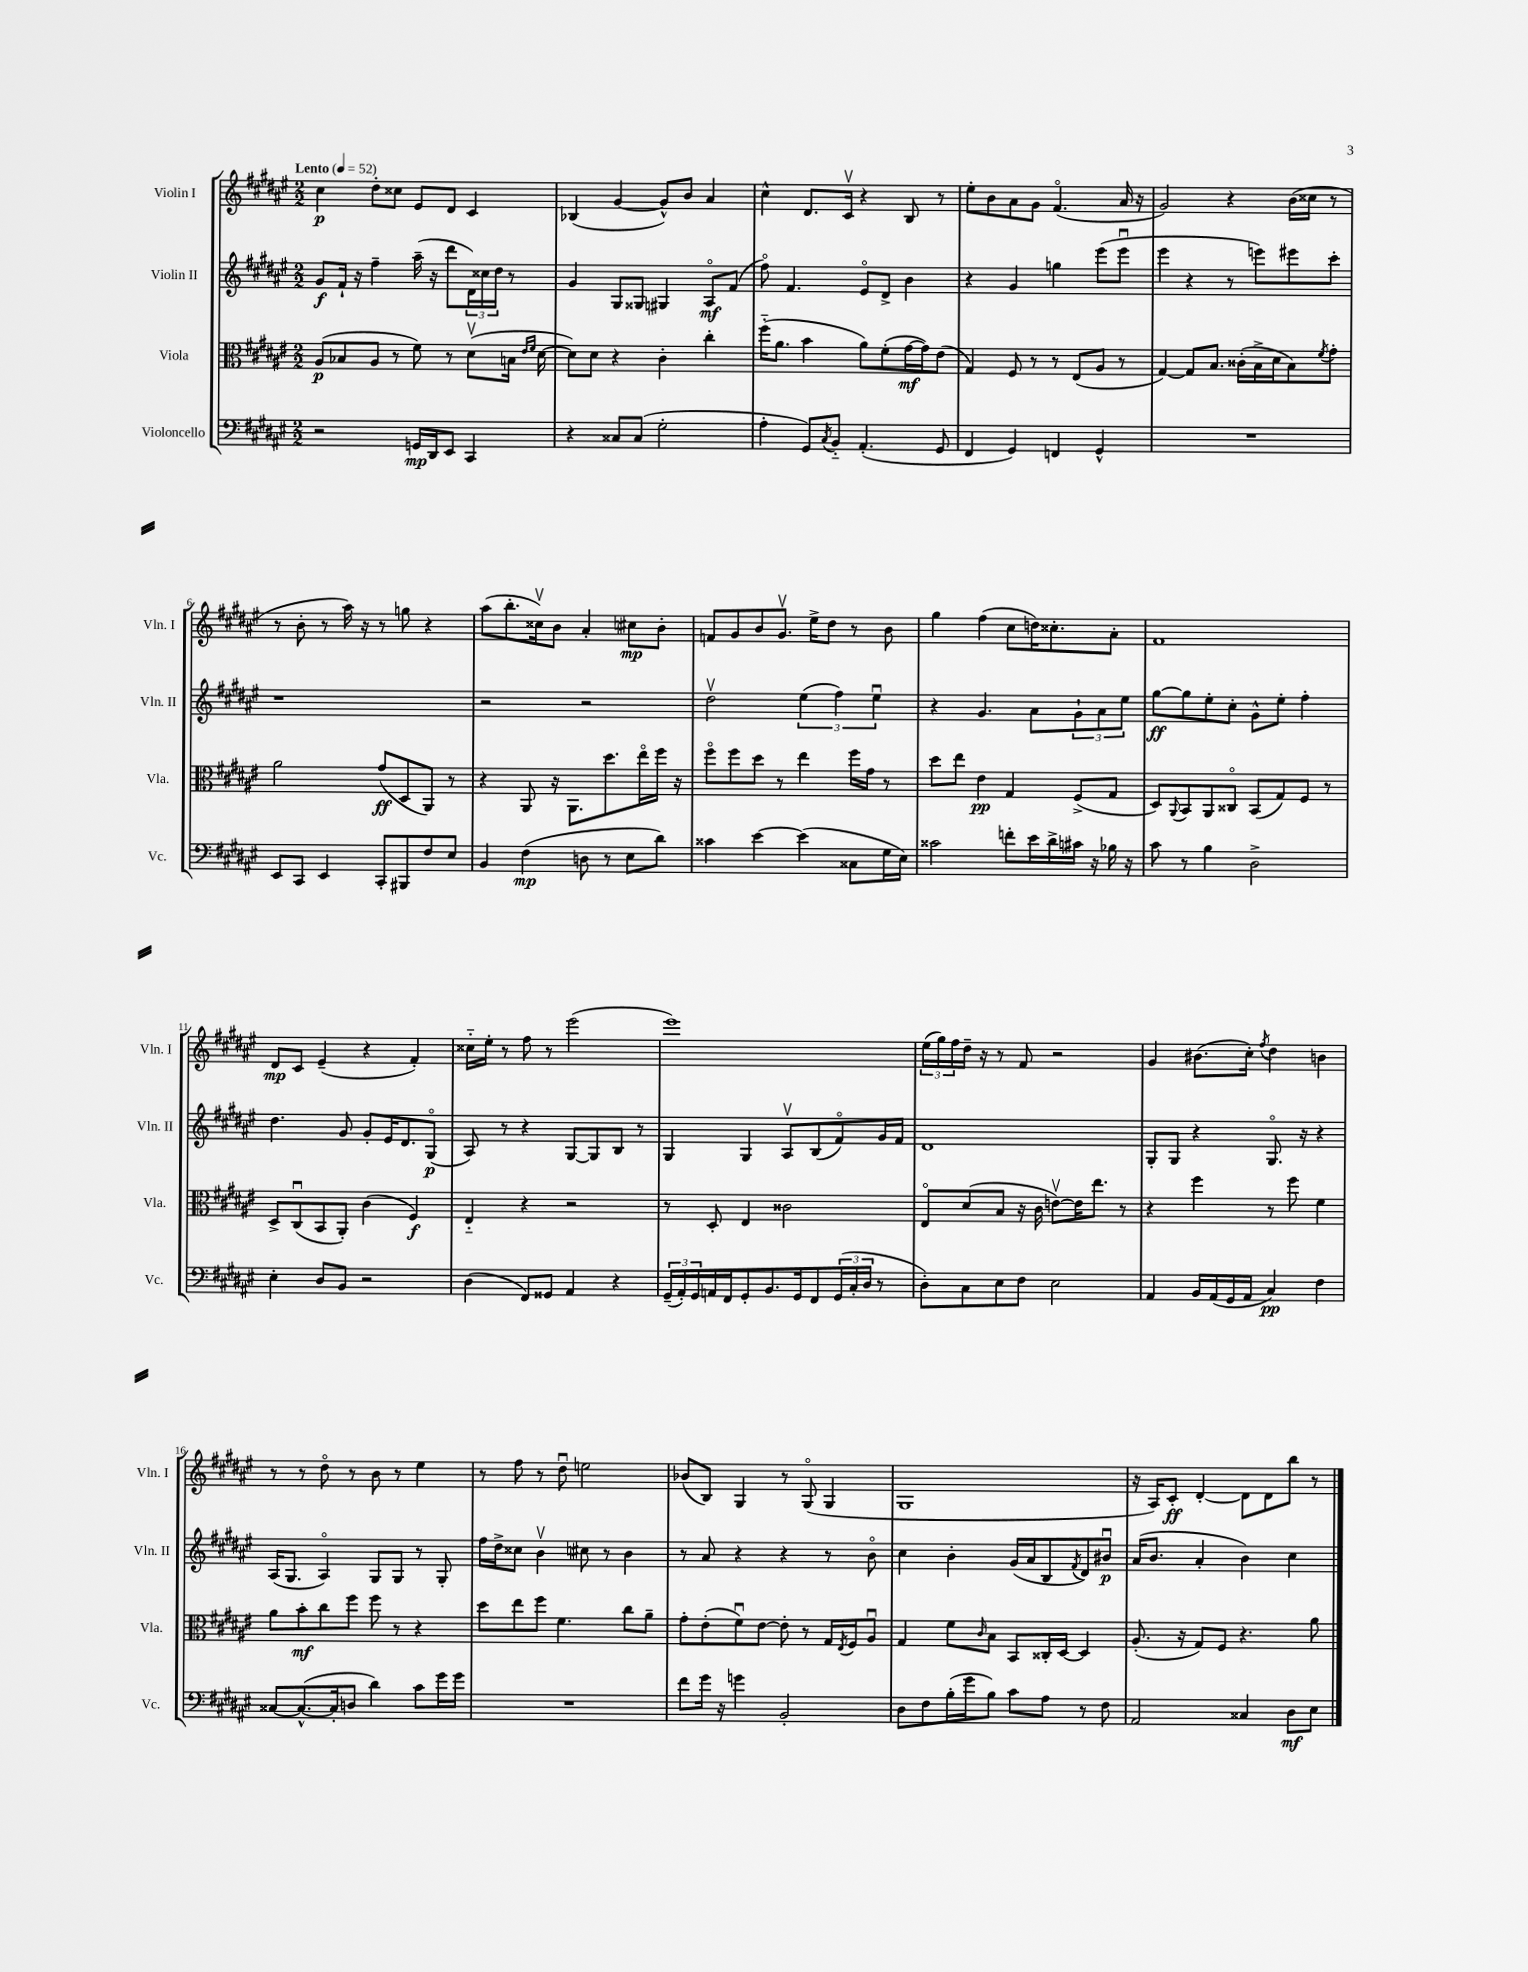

**kern	**kern	**kern	**kern
*staff4	*staff3	*staff2	*staff1
*clefF4	*clefC3	*clefG2	*clefG2
*k[f#c#g#d#a#e#]	*k[f#c#g#d#a#e#]	*k[f#c#g#d#a#e#]	*k[f#c#g#d#a#e#]
*M2/2	*M2/2	*M2/2	*M2/2
*MM52	*MM52	*MM52	*MM52
2r	(8A#	8g#	4cc#
.	8B-	16f#`	.
.	.	16r	.
.	8A#	4ff#~	8dd#'
.	8r	.	8cc##
16GG	8f#)	(16aa#~	8e#
16DD#	.	16r	.
8EE#	8r	8ddd#	8d#
4CC#	(8d#v	24d#)	4c#
.	.	24cc##	.
.	.	24dd#	.
.	16B	8r	.
.	16qqe#	.	.
.	16qqf#	.	.
.	[16d#	.	.
=	=	=	=
4r	8d#])	4g#	(4B-
.	8d#	.	.
8C##	4r	8G#	[4g#
(8C##	.	8G##	.
2G#'	4c#'	4G#	8g#^^])
.	.	.	8b
.	4cc#'	8A#o	4a#
.	.	(8f#	.
=	=	=	=
4A#'	(16ff#'~	8ff#o)	4cc#^^
.	8.a#	.	.
.	.	4.f#	.
8GG#)	4b	.	8.d#
8qC#	.	.	.
8BB'~	.	.	.
.	.	.	16c#v
(4.AA#'	8a#)	8e#o	4r
.	(8f#'	8d#^	.
.	[16g#	4b	8B
.	16g#])	.	.
8GG#	(8e#	.	8r
=	=	=	=
4FF#	4G#)	4r	8ee#'
.	.	.	8b
4GG#)	8F#	4g#	8a#
.	8r	.	8g#
4FF	8r	4gg	(4.f#o
.	(8E#	.	.
4GG#^^	8A#	(8eee#	.
.	8r	8eee#u	16a#
.	.	.	16r
=	=	=	=
1r	[4G#)	4eee#	2g#)
.	8G#]	4r	.
.	8.B	.	.
.	.	8r	4r
.	(16c##'	.	.
.	16B^	8eee)	.
.	16d#	.	.
.	8B)	8eee#	(16b
.	.	.	16cc##
.	8qf#	.	.
.	8g#'	8ccc#'	8r
=	=	=	=
8EE#	2a#	1r	8r
8CC#	.	.	8b'
4EE#	.	.	8r
.	.	.	16aa#)
.	.	.	16r
8CC#'	(8g#	.	8r
8BBB#	8D#	.	8gg
8F#	8AA#)	.	4r
8E#	8r	.	.
=	=	=	=
4BB	4r	2r	(8aa#
.	.	.	8.bb'
(4F#	8AA#	.	.
.	.	.	16cc##v)
.	16r	.	8b
.	8.AA#	.	.
8D	.	2r	4a#'
8r	8.dd#	.	.
8E#	.	.	8cc#
.	16ee#o	.	.
8d#)	16ff#	.	8b'
.	16r	.	.
=	=	=	=
4c##	8ff#o	2dd#v	8f
.	8ff#	.	8g#
[4e#	8dd#	.	8b
.	8r	.	8.g#v
(4e#]	4ee#	(6ee#	.
.	.	.	16ee#^
.	.	.	8dd#
.	.	6ff#)	.
8C##	16ff#	.	8r
.	16g#	.	.
.	.	6ee#u	.
16G#	8r	.	8b
16E#)	.	.	.
=	=	=	=
2c##	8dd#	4r	4gg#
.	8ee#	.	.
.	4e#	4.g#	(4ff#
8f'	4G#	.	8cc#
16e#	.	8a#	16dd)
16d#^	.	.	8.cc##'
16c#	(8F#^	12g#`	.
16r	.	.	.
.	.	12a#	.
16B-	8G#	.	8a#'
.	.	12ee#	.
16r	.	.	.
=	=	=	=
8c#	8D#)	[8gg#	1f#
.	8qqAA#	.	.
8r	8BB	8gg#]	.
4B	8AA#	8ee#'	.
.	8C##o	8cc#'	.
2D#^	(8BB	8g#^^	.
.	8G#)	8ee#'	.
.	8F#	4ff#'	.
.	8r	.	.
=	=	=	=
4E#'	8D#^	4.dd#	8d#
.	(8C#u	.	8c#
8D#	8BB	.	(4e#~
8BB	8AA#')	8g#	.
2r	(4c#	8g#'	4r
.	.	16e#	.
.	.	8.d#	.
.	4F#)	.	4f#')
.	.	(8G#o	.
=	=	=	=
(4D#	4E#'~	8A#)	16cc##'~
.	.	.	16ee#'
.	.	8r	8r
8FF#)	4r	4r	8ff#
8GG##	.	.	8r
4AA#	2r	[8G#	(2eee#
.	.	8G#]	.
4r	.	8B	.
.	.	8r	.
=	=	=	=
(24GG#~	8r	4G#	1eee#)
24AA#')	.	.	.
24GG#	.	.	.
16AA	8D#'	.	.
16FF#	.	.	.
8GG#'	4E#	4G#	.
8.BB	.	.	.
.	2c##	8A#v	.
16GG#	.	.	.
8FF#	.	(8B	.
(24GG#	.	8f#o)	.
24C#'	.	.	.
24D#	.	.	.
8r	.	16g#	.
.	.	16f#	.
=	=	=	=
8D#')	8E#o	1d#	(24ee#
.	.	.	24gg#)
.	.	.	24ff#
8C#	(8d#	.	16dd#~
.	.	.	16r
8E#	8B	.	8r
8F#	16r	.	8f#
.	16c#	.	.
2E#	[8ev)	.	2r
.	16e]	.	.
.	8.ee#	.	.
.	8r	.	.
=	=	=	=
4AA#	4r	8G#'	4g#
.	.	8G#	.
16BB	4ff#	4r	(8.b#
(16AA#	.	.	.
16GG#	.	.	.
16AA#	.	.	16cc#')
.	.	.	8qff#
4C#)	8r	8.G#o	4dd#
.	8ff#	.	.
.	.	16r	.
4F#	4f#	4r	4b
=	=	=	=
[8C##	8a#	(16A#	8r
.	.	8.G#	.
(8.C##^^_	8b'	.	8r
.	8cc#	4A#o)	8dd#o
16C##']	.	.	.
8D	8ff#	.	8r
4d#)	8ff#	8G#	8b
.	8r	8G#	8r
8c#	4r	8r	4ee#
16g#	.	8G#'	.
16g#	.	.	.
=	=	=	=
1r	8dd#	16ff#	8r
.	.	16dd#^	.
.	8ee#	8cc##	8ff#
.	8ff#	4bv	8r
.	4.f#	.	8dd#u
.	.	8cc#	2ee
.	.	8r	.
.	8cc#	4b	.
.	8a#~	.	.
=	=	=	=
8f#	8g#'	8r	(8b-
16g#	(8e#'	8a#	8B)
16r	.	.	.
4g	8f#u)	4r	4G#
.	[8e#	.	.
2BB'	8e#']	4r	8r
.	8r	.	(8G#o
.	16G#	8r	4G#
.	8qE#	.	.
.	16F#	.	.
.	8A#u	8bo	.
=	=	=	=
8D#	4G#	4cc#	1G#
8F#	.	.	.
(16B'	8f#	4b'	.
16g#	.	.	.
.	16qqc#	.	.
8B)	8B	.	.
8c#	8BB	(16g#	.
.	.	16a#	.
8A#	16C##'	8B	.
.	[16D#	.	.
.	.	8qf#	.
8r	4D#]	8d#)	.
8F#	.	8b#u	.
=	=	=	=
2AA#	(8.A#'	(16a#	16r
.	.	8.b	16A#)
.	.	.	8c#'
.	16r	.	.
.	8G#)	4a#'	[4d#'
.	8F#	.	.
4C##	4.r	4b)	8d#]
.	.	.	8d#
8D#	.	4cc#	8bb
8E#	8a#	.	8r
==	==	==	==
*-	*-	*-	*-
